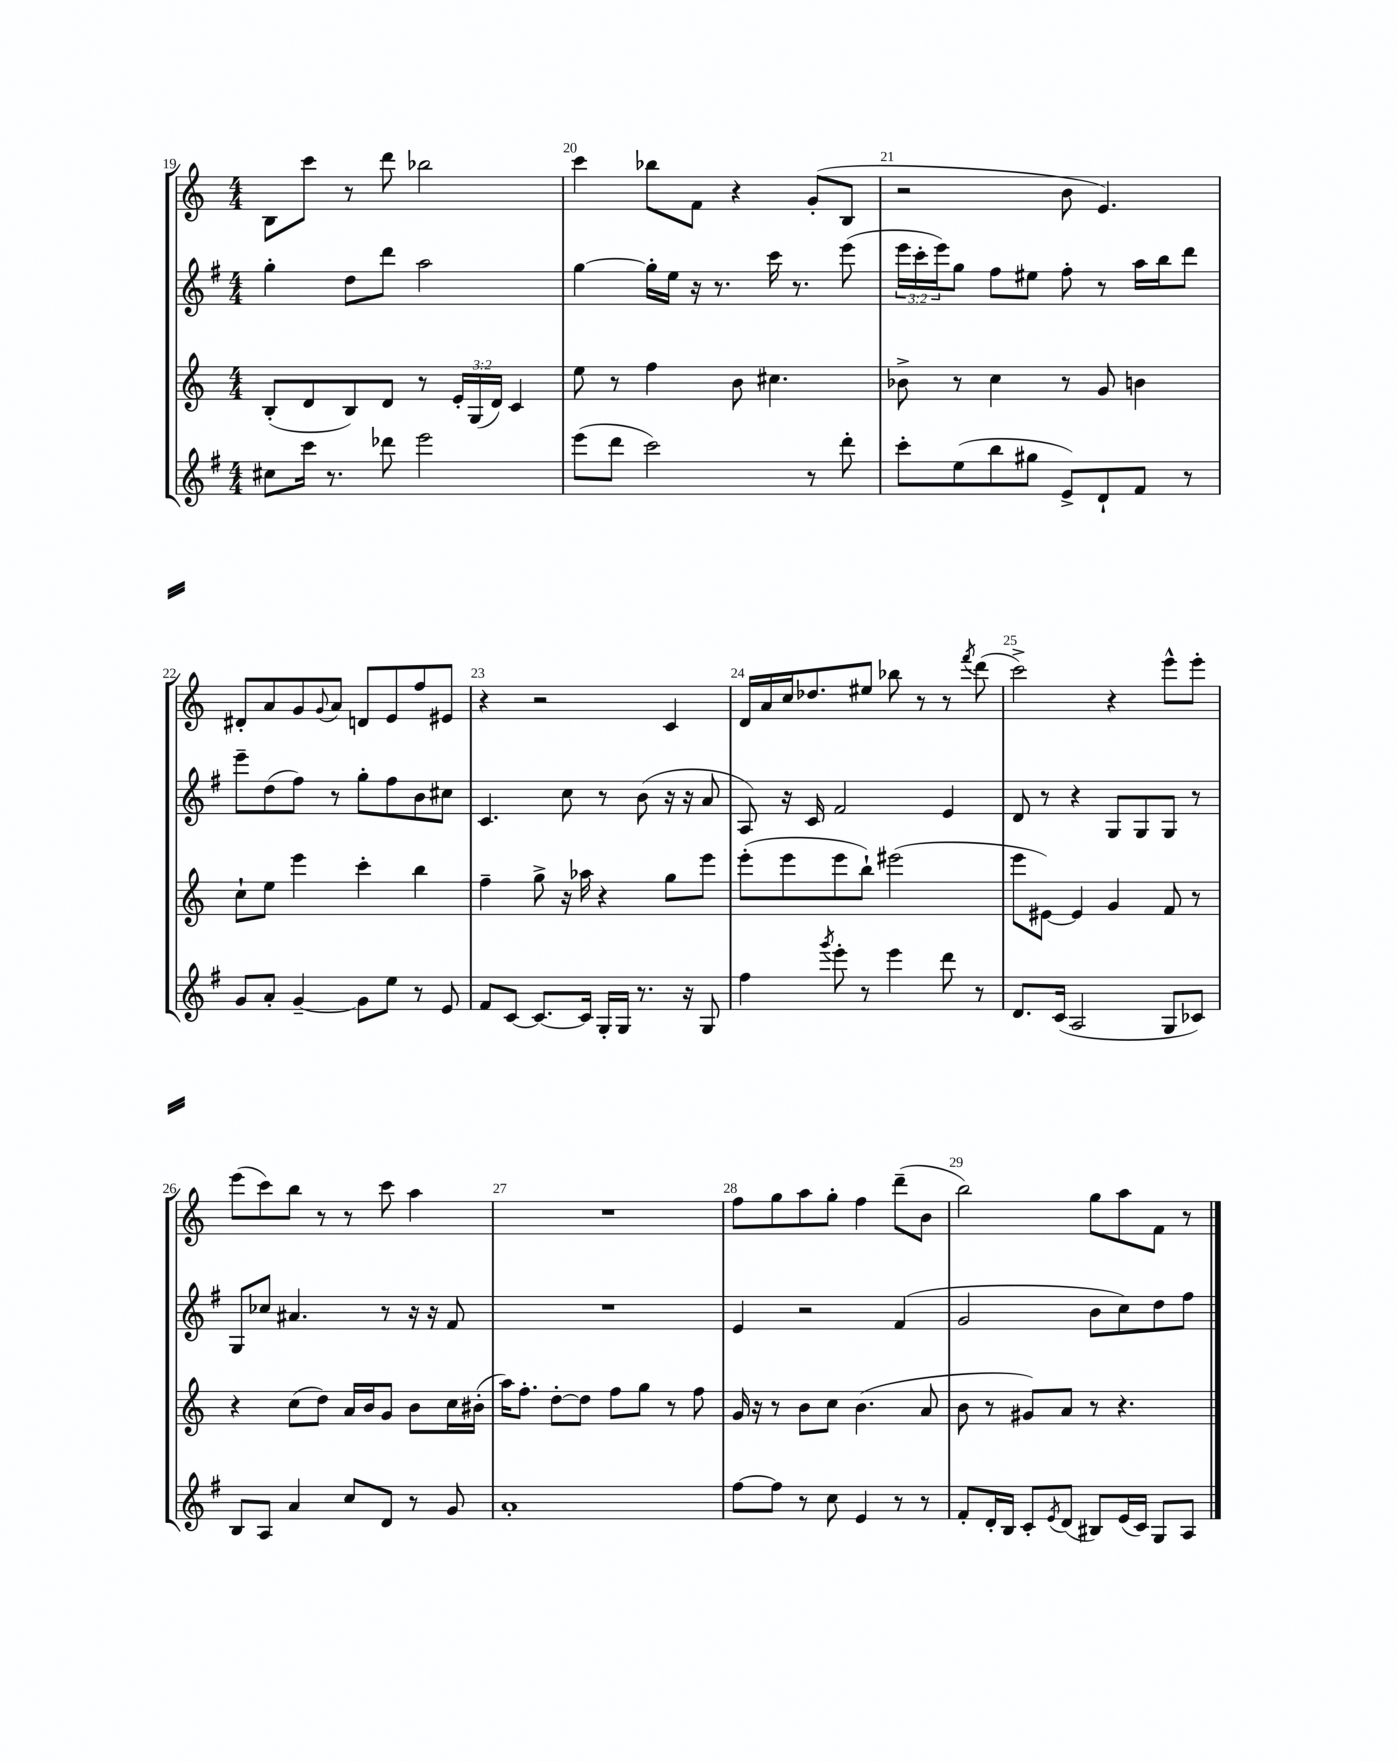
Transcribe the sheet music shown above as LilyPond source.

<<
\new StaffGroup <<
\new Staff = "s0" {
    \clef treble \key c \major \numericTimeSignature \time 4/4
    b8 c'''8 r8 d'''8 bes''2 |
    c'''4 bes''8 f'8 r4 g'8-.( b8 |
    r2 b'8 e'4.) |
    dis'8-. a'8 g'8 \appoggiatura { g'8 } a'8 d'8 e'8 f''8 eis'8 |
    r4 r2 c'4 |
    d'16 a'16 c''16 des''8. eis''8 bes''8 r8 r8 \acciaccatura { f'''8 } d'''8( |
    c'''2->) r4 e'''8-^ e'''8-. |
    e'''8( c'''8) b''8 r8 r8 c'''8 a''4 |
    R1 |
    f''8 g''8 a''8 g''8-. f''4 d'''8--( b'8 |
    b''2) g''8 a''8 f'8 r8 \bar "|." |
}
\new Staff = "s1" {
    \clef treble \key g \major \numericTimeSignature \time 4/4 \override Staff.TupletNumber.text = #tuplet-number::calc-fraction-text
    g''4-. d''8 d'''8 a''2 |
    g''4~ g''16-. e''16 r16 r8. c'''16 r8. e'''8( |
    \tuplet 3/2 { e'''16 c'''16-. e'''16) } g''8 fis''8 eis''8 fis''8-. r8 a''16 b''16 d'''8 |
    e'''8-- d''8( fis''8) r8 g''8-. fis''8 b'8 cis''8 |
    c'4. c''8 r8 b'8( r16 r16 a'8 |
    a8) r16 c'16 fis'2 e'4 |
    d'8 r8 r4 g8 g8 g8 r8 |
    g8 ces''8 ais'4. r8 r16 r16 fis'8 |
    R1 |
    e'4 r2 fis'4( |
    g'2 b'8 c''8) d''8 fis''8 \bar "|." |
}
\new Staff = "s2" {
    \clef treble \key c \major \numericTimeSignature \time 4/4 \override Staff.TupletNumber.text = #tuplet-number::calc-fraction-text
    b8-.( d'8 b8) d'8 r8 \tuplet 3/2 { e'16-. g16( d'16) } c'4 |
    e''8 r8 f''4 b'8 cis''4. |
    bes'8-> r8 c''4 r8 g'8 b'4 |
    c''8-! e''8 e'''4 c'''4-. b''4 |
    f''4-- g''8-> r16 aes''16 r4 g''8 e'''8 |
    e'''8-.( e'''8 e'''8 b''8-!) eis'''2( |
    e'''8 eis'8~) eis'4 g'4 f'8 r8 |
    r4 c''8( d''8) a'16 b'16 g'8 b'8 c''16 bis'16-.( |
    a''16) f''8.-. d''8~-. d''8 f''8 g''8 r8 f''8 |
    g'16 r16 r8 b'8 c''8 b'4.( a'8 |
    b'8 r8 gis'8) a'8 r8 r4. \bar "|." |
}
\new Staff = "s3" {
    \clef treble \key g \major \numericTimeSignature \time 4/4
    cis''8 c'''16 r8. des'''8 e'''2 |
    e'''8( d'''8 c'''2) r8 d'''8-. |
    c'''8-. e''8( b''8 gis''8 e'8->) d'8-! fis'8 r8 |
    g'8 a'8-. g'4~-- g'8 e''8 r8 e'8 |
    fis'8 c'8~ c'8.~ c'16 g16-. g16 r8. r16 g8 |
    fis''4 \acciaccatura { g'''8 } e'''8-. r8 e'''4 d'''8 r8 |
    d'8. c'16( a2 g8 ces'8) |
    b8 a8 a'4 c''8 d'8 r8 g'8 |
    a'1-. |
    fis''8~ fis''8 r8 c''8 e'4 r8 r8 |
    fis'8-. d'16-. b16 c'8-. \acciaccatura { e'8 } d'8( bis8) e'16( c'16) g8 a8 \bar "|." |
}
>>
>>
\layout { \context { \Score currentBarNumber = #19 \override BarNumber.break-visibility = ##(#f #t #t) barNumberVisibility = #all-bar-numbers-visible } }
